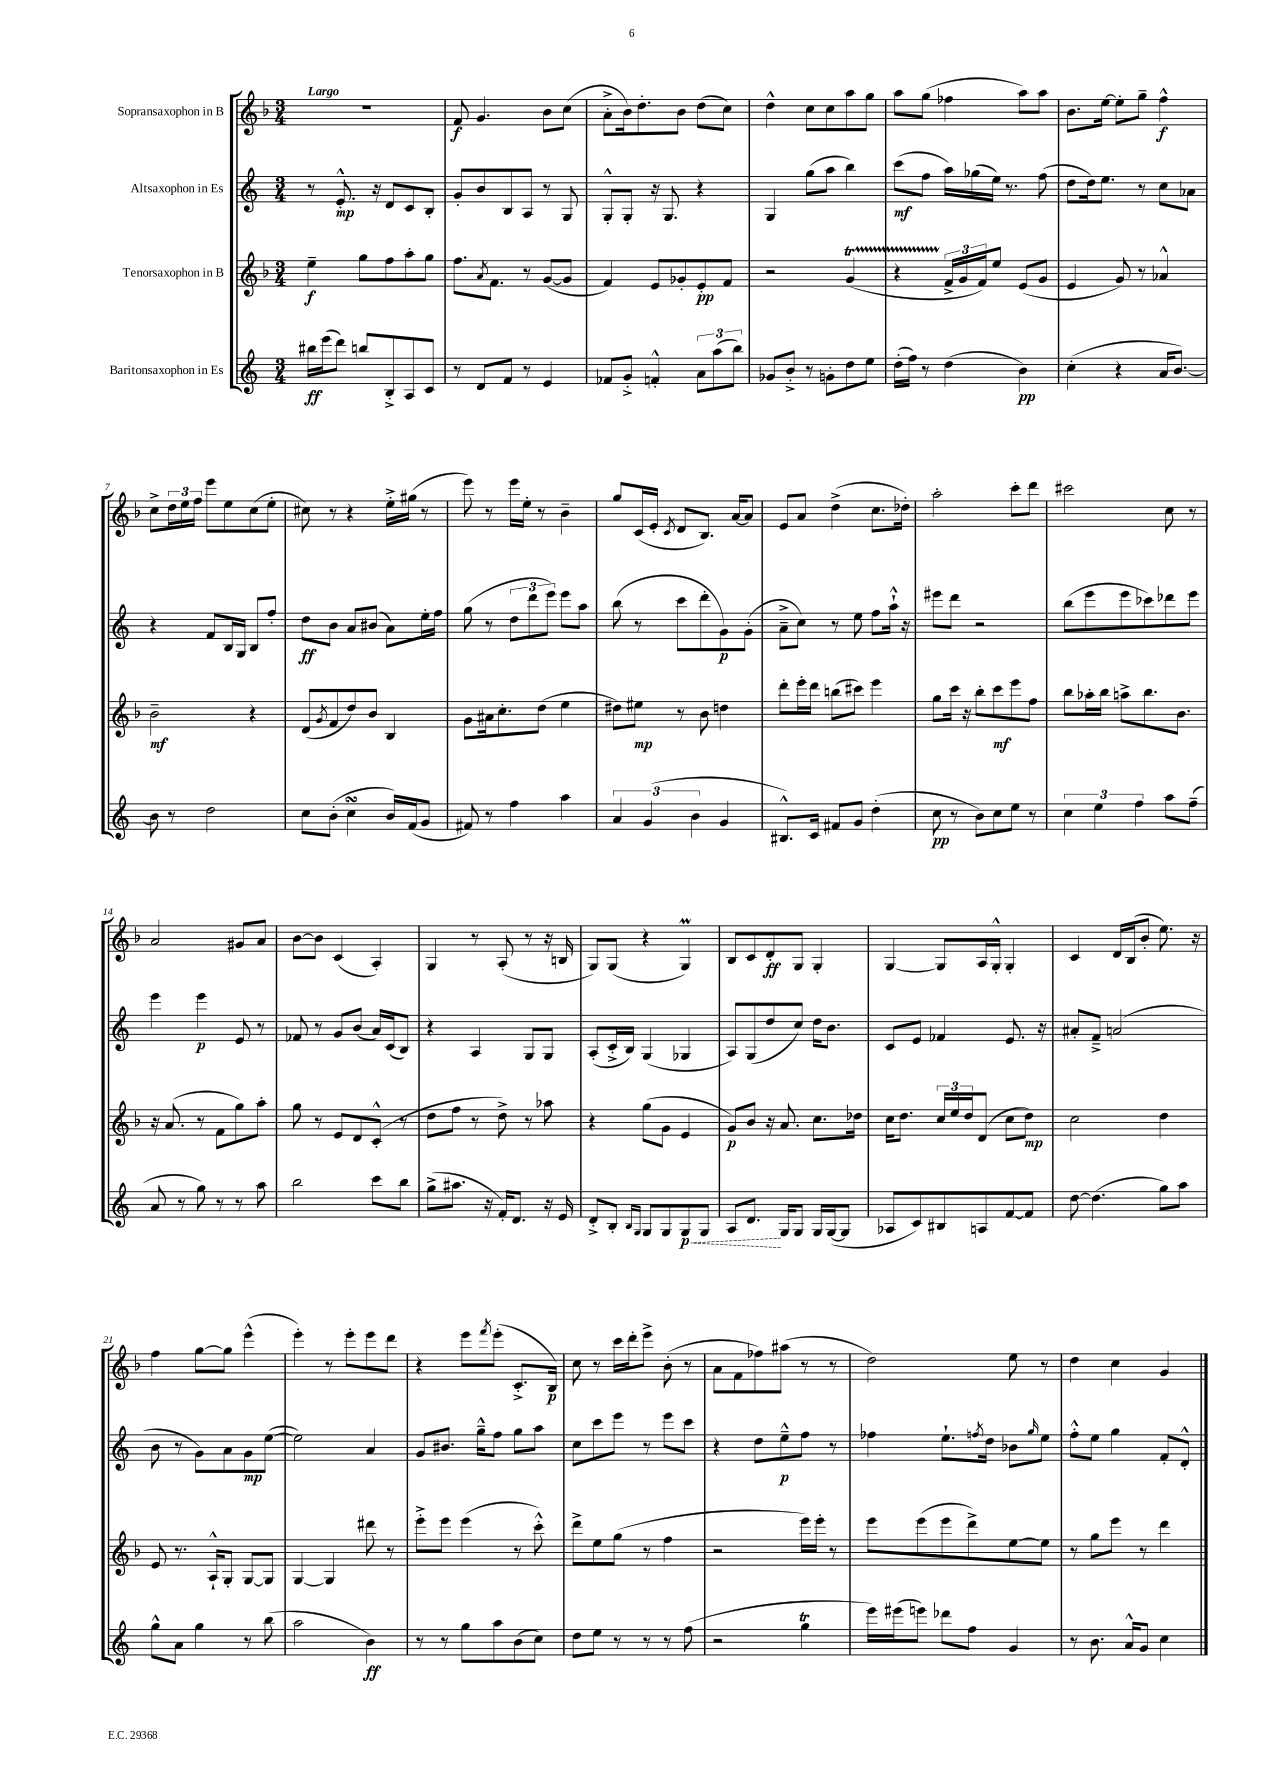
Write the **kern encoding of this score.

**kern	**dynam	**kern	**dynam	**kern	**dynam	**kern	**dynam
*part4	*part4	*part3	*part3	*part2	*part2	*part1	*part1
*staff4	*staff4	*staff3	*staff3	*staff2	*staff2	*staff1	*staff1
*I"Baritonsaxophon in Es	*	*I"Tenorsaxophon in B	*	*I"Altsaxophon in Es	*	*I"Sopransaxophon in B	*
*clefG2	*	*clefG2	*	*clefG2	*	*clefG2	*
*k[]	*	*k[b-]	*	*k[]	*	*k[b-]	*
*M3/4	*	*M3/4	*	*M3/4	*	*M3/4	*
=1	=1	=1	=1	=1	=1	=1	=1
!	!	!	!	!	!	!LO:TX:a:B:t=Largo	!
16bb#X\LL	ff	4ee~\	f	8r	.	2.r	.
(16eee\J	.	.	.	.	.	.	.
8ddd\J)	.	.	.	8.e'^^/	mp	.	.
8bbn/L	.	8gg\L	.	.	.	.	.
.	.	.	.	16r	.	.	.
8B'^/	.	8ff\	.	8d/L	.	.	.
8A/	.	8aa'\	.	8c/	.	.	.
8c/J	.	8gg\J	.	8B'/J	.	.	.
=2	=2	=2	=2	=2	=2	=2	=2
8r	.	8.ff\L	.	8g'/L	.	8f/	f
8d/L	.	.	.	8b/	.	4.g/	.
.	.	8qa/	.	.	.	.	.
.	.	8.f\J	.	.	.	.	.
8f/J	.	.	.	8B/	.	.	.
8r	.	8r	.	8A/J	.	.	.
4e/	.	([8g/L	.	8r	.	8b-\L	.
.	.	8g/J]	.	8G/	.	(8cc\J	.
=3	=3	=3	=3	=3	=3	=3	=3
8f-X/L	.	4f/)	.	8G'^^/L	.	8a'^\L	.
8g'^/J	.	.	.	8G'/J	.	16b-\k)	.
.	.	.	.	.	.	8.dd'\	.
4fn'^^/	.	8e/L	.	16r	.	.	.
.	.	.	.	8.G/	.	.	.
.	.	8g-X'/	.	.	.	8b-\J	.
12a\L	.	8e'/	pp	4r	.	(8dd\L	.
(12aa\	.	.	.	.	.	.	.
.	.	8f/J	.	.	.	8cc\J)	.
12bb\J)	.	.	.	.	.	.	.
=4	=4	=4	=4	=4	=4	=4	=4
8g-X/L	.	2r	.	4G/	.	4dd^^\	.
8b'^/J	.	.	.	.	.	.	.
8r	.	.	.	(8gg\L	.	8cc\L	.
8gn'\L	.	.	.	8aa\J	.	8cc\	.
8dd\	.	(4gT/	.	4bb\)	.	8aa\	.
8ee\J	.	.	.	.	.	8gg\J	.
=5	=5	=5	=5	=5	=5	=5	=5
(16dd'\LL	.	4r	.	(8ccc\L	mf	8aa\L	.
16ff\JJ)	.	.	.	.	.	.	.
8r	.	.	.	8ff\J	.	(8gg\J	.
(4dd\	.	24f^/LL	.	16aa\LL)	.	4ff-X\	.
.	.	24g/	.	.	.	.	.
.	.	.	.	(16gg-X\	.	.	.
.	.	24f/J)	.	.	.	.	.
.	.	8ee/J	.	16ee\JJ)	.	.	.
.	.	.	.	8.r	.	.	.
4b\)	pp	(8e/L	.	.	.	8aa\L)	.
.	.	8g/J	.	(8ff\	.	8aa\J	.
=6	=6	=6	=6	=6	=6	=6	=6
(4cc'\	.	4e/	.	8dd\L	.	8.b-\L	.
.	.	.	.	16dd\k)	.	.	.
.	.	.	.	8.ee\J	.	[16ee\Jk	.
4r	.	8g/)	.	.	.	8ee'\L]	.
.	.	8r	.	8r	.	8gg~\J	.
16a/KL	.	4a-X^^/	.	8cc\L	.	4ff^^\	f
[8.b/J)	.	.	.	.	.	.	.
.	.	.	.	8a-X\J	.	.	.
!!LO:LB:g=z
=7	=7	=7	=7	=7	=7	=7	=7
8b\]	.	2b-~\	mf	4r	.	8cc^\L	.
8r	.	.	.	.	.	24dd\L	.
.	.	.	.	.	.	24ee\	.
.	.	.	.	.	.	24ff\JJ	.
2dd\	.	.	.	8f/L	.	8eee\L	.
.	.	.	.	16B/L	.	8ee\	.
.	.	.	.	16G/JJ	.	.	.
.	.	4r	.	8B/L	.	(8cc\	.
.	.	.	.	8ff'/J	.	8ee'\J	.
=8	=8	=8	=8	=8	=8	=8	=8
8cc\L	.	(8d/L	.	8dd\L	ff	8cc#X\)	.
.	.	8qg/	.	.	.	.	.
(8b'\J	.	8f/	.	8b\J	.	8r	.
4ccsSSs\	.	8dd/)	.	8a/L	.	4r	.
.	.	8b-/J	.	(8b#X/J	.	.	.
16b/LL)	.	4B-/	.	8a\L)	.	16ee'^\LL	.
(16f/J	.	.	.	.	.	(16gg#X\JJ	.
8g/J	.	.	.	16ee'\L	.	8r	.
.	.	.	.	16ff\JJ	.	.	.
=9	=9	=9	=9	=9	=9	=9	=9
8f#X/)	.	8g\L	.	(8gg\	.	8eee\)	.
8r	.	16a#X\k	.	8r	.	8r	.
.	.	8.cc'\	.	.	.	.	.
4ff\	.	.	.	12dd\L	.	16eee\LL	.
.	.	.	.	.	.	16ee'\JJ	.
.	.	.	.	12ddd\	.	.	.
.	.	(8dd\J	.	.	.	8r	.
.	.	.	.	12eee\J)	.	.	.
4aa\	.	4ee\	.	8eee\L	.	4b-~\	.
.	.	.	.	8aa\J	.	.	.
=10	=10	=10	=10	=10	=10	=10	=10
6a/	.	8dd#X\L)	.	(8bb\	.	8gg/L	.
.	.	8ee#X\J	mp	8r	.	(16c/L	.
(6g/	.	.	.	.	.	.	.
.	.	.	.	.	.	16e'/JJ	.
.	.	.	.	.	.	8qc/	.
.	.	8r	.	8ccc\L	.	8d/L	.
6b\	.	.	.	.	.	.	.
.	.	8b-\	.	8ddd'\	.	8.B-/J)	.
4g/	.	4ddn\	.	8g\)	p	.	.
.	.	.	.	.	.	[16a/KL	.
.	.	.	.	(8g'\J	.	8a/J]	.
=11	=11	=11	=11	=11	=11	=11	=11
8.B#X^^/L)	.	8ddd'\L	.	8a~^\L	.	8e/L	.
.	.	16eee'\L	.	8cc\J)	.	8a/J	.
16c/Jk	.	16ddd\JJ	.	.	.	.	.
8f#X/L	.	(8bbn\L	.	8r	.	(4dd^\	.
8g/J	.	8ccc#X\J)	.	8ee\	.	.	.
(4dd'\	.	4eee\	.	8ff\L	.	8.cc\L	.
.	.	.	.	16aa`^^\Jk	.	.	.
.	.	.	.	16r	.	16dd-X'\Jk)	.
=12	=12	=12	=12	=12	=12	=12	=12
8cc\	pp	8gg\L	.	8eee#X\L	.	2aa'\	.
8r	.	16ccc\Jk	.	8ddd\J	.	.	.
.	.	16r	.	.	.	.	.
8b\L)	.	8bb-'\L	.	2r	.	.	.
8cc\	.	8ccc\	mf	.	.	.	.
8ee\J	.	8eee\	.	.	.	8ccc'\L	.
8r	.	8ff\J	.	.	.	8ddd\J	.
=13	=13	=13	=13	=13	=13	=13	=13
6cc\	.	8bb-\L	.	(8bb\L	.	2ccc#X\	.
.	.	16aa-X'\L	.	8eee\	.	.	.
6ee\	.	.	.	.	.	.	.
.	.	16bb-\JJ	.	.	.	.	.
.	.	8aan^\L	.	8eee\	.	.	.
6ff\	.	.	.	.	.	.	.
.	.	8.bb-\	.	8ccc-X\)	.	.	.
8aa\L	.	.	.	8ddd-X\	.	8cc\	.
.	.	8.b-\J	.	.	.	.	.
(8ff~\J	.	.	.	8eee\J	.	8r	.
!!LO:LB:g=z
=14	=14	=14	=14	=14	=14	=14	=14
8a/	.	16r	.	4eee\	.	2a/	.
.	.	(8.a/	.	.	.	.	.
8r	.	.	.	.	.	.	.
8gg\)	.	8r	.	4eee\	p	.	.
8r	.	8f\L	.	.	.	.	.
8r	.	8gg\)	.	8e/	.	8g#X/L	.
8aa\	.	8aa'\J	.	8r	.	8a/J	.
=15	=15	=15	=15	=15	=15	=15	=15
2bb\	.	8gg\	.	8f-X/	.	[8b-\L	.
.	.	8r	.	8r	.	8b-\J]	.
.	.	8e/L	.	8g/L	.	(4c/	.
.	.	8d/	.	(8b/J	.	.	.
8ccc\L	.	(8c'^^/J	.	16a/LL)	.	4A'/)	.
.	.	.	.	(16c/J	.	.	.
8bb\J	.	8r	.	8B/J)	.	.	.
=16	=16	=16	=16	=16	=16	=16	=16
(8gg^\L	.	8dd\L	.	4r	.	4G/	.
8.aa#X\J	.	8ff\J	.	.	.	.	.
.	.	8r	.	4A/	.	8r	.
16r	.	.	.	.	.	.	.
16f'/KL)	.	8dd^\)	.	.	.	(8A'/	.
8.d/J	.	.	.	.	.	.	.
.	.	8r	.	8G/L	.	8r	.
16r	.	8aa-X\	.	8G/J	.	16r	.
16e/	.	.	.	.	.	16Bn/	.
=17	=17	=17	=17	=17	=17	=17	=17
8d'^/L	.	4r	.	(8A'/L	.	8G/L)	.
8B'/J	.	.	.	16c'^/L	.	(8G/J	.
.	.	.	.	16B/JJ)	.	.	.
16qqB/LL	.	.	.	.	.	.	.
16qqG/JJ	.	.	.	.	.	.	.
8G/L	.	(8gg\L	.	(4G/	.	4r	.
8G/	.	8g\J	.	.	.	.	.
!	!LO:HP:b	!	!	!	!	!	!
8G/	< p	4e/	.	4G-X/	.	4GM/)	.
8G/J	.	.	.	.	.	.	.
=18	=18	=18	=18	=18	=18	=18	=18
8A/L	.	8g/L)	p	8A/L)	.	8B-/L	.
8.d/J	.	8b-/J	.	(8G/	.	8c/	.
.	.	16r	.	8dd/	.	8d'/	ff
16G/KL	[	8.a/	.	.	.	.	.
8G/J	.	.	.	8cc/J)	.	8G/J	.
16G/LL	.	8.cc\L	.	16dd\KL	.	4G'/	.
([16G/J	.	.	.	8.b\J	.	.	.
8G/J]	.	.	.	.	.	.	.
.	.	16dd-X\Jk	.	.	.	.	.
=19	=19	=19	=19	=19	=19	=19	=19
8A-X/L	.	16cc\KL	.	8c/L	.	[4G/	.
.	.	8.dd\J	.	.	.	.	.
8c/)	.	.	.	8e/J	.	.	.
8B#X/	.	24cc/LL	.	4f-X/	.	8G/L]	.
.	.	24ee/	.	.	.	.	.
.	.	24dd/J	.	.	.	.	.
8An/	.	(8d/J	.	.	.	16A/L	.
.	.	.	.	.	.	16G'^^/JJ	.
[8f/	.	8cc\L	.	8.e/	.	4G'/	.
8f/J]	.	8dd\J)	mp	.	.	.	.
.	.	.	.	16r	.	.	.
=20	=20	=20	=20	=20	=20	=20	=20
[8dd\	.	2cc\	.	8a#X'/L	.	4c/	.
(4.dd\]	.	.	.	8f~^/J	.	.	.
.	.	.	.	(2an/	.	16d/LL	.
.	.	.	.	.	.	(16B-/J	.
.	.	.	.	.	.	8b-'/J	.
8gg\L)	.	4dd\	.	.	.	8.ee\)	.
8aa\J	.	.	.	.	.	.	.
.	.	.	.	.	.	16r	.
!!LO:LB:g=z
=21	=21	=21	=21	=21	=21	=21	=21
8gg^^\L	.	8e/	.	8b\	.	4ff\	.
8a\J	.	8.r	.	8r	.	.	.
4gg\	.	.	.	8g\L)	.	[8gg\L	.
.	.	16A`^^/KL	.	.	.	.	.
.	.	8G'/J	.	8a\	.	8gg\J]	.
8r	.	[8G/L	.	8g\	mp	(4eee^^\	.
(8bb\	.	8G/J]	.	([8ee\J	.	.	.
=22	=22	=22	=22	=22	=22	=22	=22
2aa\	.	[4G/	.	2ee\])	.	4eee'\)	.
.	.	4G/]	.	.	.	8r	.
.	.	.	.	.	.	8eee'\L	.
4b\)	ff	8ddd#X\	.	4a/	.	8eee\	.
.	.	8r	.	.	.	8ddd\J	.
=23	=23	=23	=23	=23	=23	=23	=23
8r	.	8eee'^\L	.	8g/L	.	4r	.
8r	.	8eee\J	.	8.b#X/J	.	.	.
8gg\L	.	(4eee\	.	.	.	8eee\L	.
.	.	.	.	16gg~^^\KL	.	.	.
.	.	.	.	.	.	8qfff/	.
8aa\	.	.	.	8ff\J	.	(8eee'\J	.
(8b\	.	8r	.	8gg\L	.	8.c'^/L	.
8cc\J)	.	8ccc'^^\)	.	8aa\J	.	.	.
.	.	.	.	.	.	16B-/Jk)	p
=24	=24	=24	=24	=24	=24	=24	=24
8dd\L	.	8ddd^\L	.	8cc\L	.	8cc\	.
8ee\J	.	8ee\	.	8ccc\	.	8r	.
8r	.	(8gg\J	.	8eee\J	.	16ccc\LL	.
.	.	.	.	.	.	16ddd'\J	.
8r	.	8r	.	8r	.	8eee^\J	.
8r	.	4ff\	.	8eee\L	.	(8b-'\	.
(8ff\	.	.	.	8ccc\J	.	8r	.
=25	=25	=25	=25	=25	=25	=25	=25
2r	.	2r	.	4r	.	8a\L	.
.	.	.	.	.	.	8f\	.
.	.	.	.	8dd\L	.	8ff-X\)	.
.	.	.	.	8ee~^^\	p	(8aa#X\J	.
4ggT\	.	16eee\LL)	.	8ff\J	.	8r	.
.	.	16eee'\JJ	.	.	.	.	.
.	.	8r	.	8r	.	8r	.
=26	=26	=26	=26	=26	=26	=26	=26
16eee\LL)	.	8eee\L	.	4ff-X\	.	2dd\)	.
(16eee#X\J	.	.	.	.	.	.	.
8eeen\J)	.	(8eee\	.	.	.	.	.
8ddd-X\L	.	8eee\	.	8.ee`\L	.	.	.
8ff\J	.	8ddd^\)	.	.	.	.	.
.	.	.	.	8qffn/	.	.	.
.	.	.	.	16dd\Jk	.	.	.
4g/	.	[8ee\	.	8b-X\L	.	8ee\	.
.	.	.	.	16qqgg/	.	.	.
.	.	8ee\J]	.	8ee\J	.	8r	.
=27	=27	=27	=27	=27	=27	=27	=27
8r	.	8r	.	8ff'^^\L	.	4dd\	.
8.b\	.	8gg\L	.	8ee\J	.	.	.
.	.	8eee\J	.	4gg\	.	4cc\	.
16a^^/KL	.	.	.	.	.	.	.
8g/J	.	8r	.	.	.	.	.
4cc\	.	4ddd\	.	8f'/L	.	4g/	.
.	.	.	.	8d'^^/J	.	.	.
==	==	==	==	==	==	==	==
*-	*-	*-	*-	*-	*-	*-	*-
